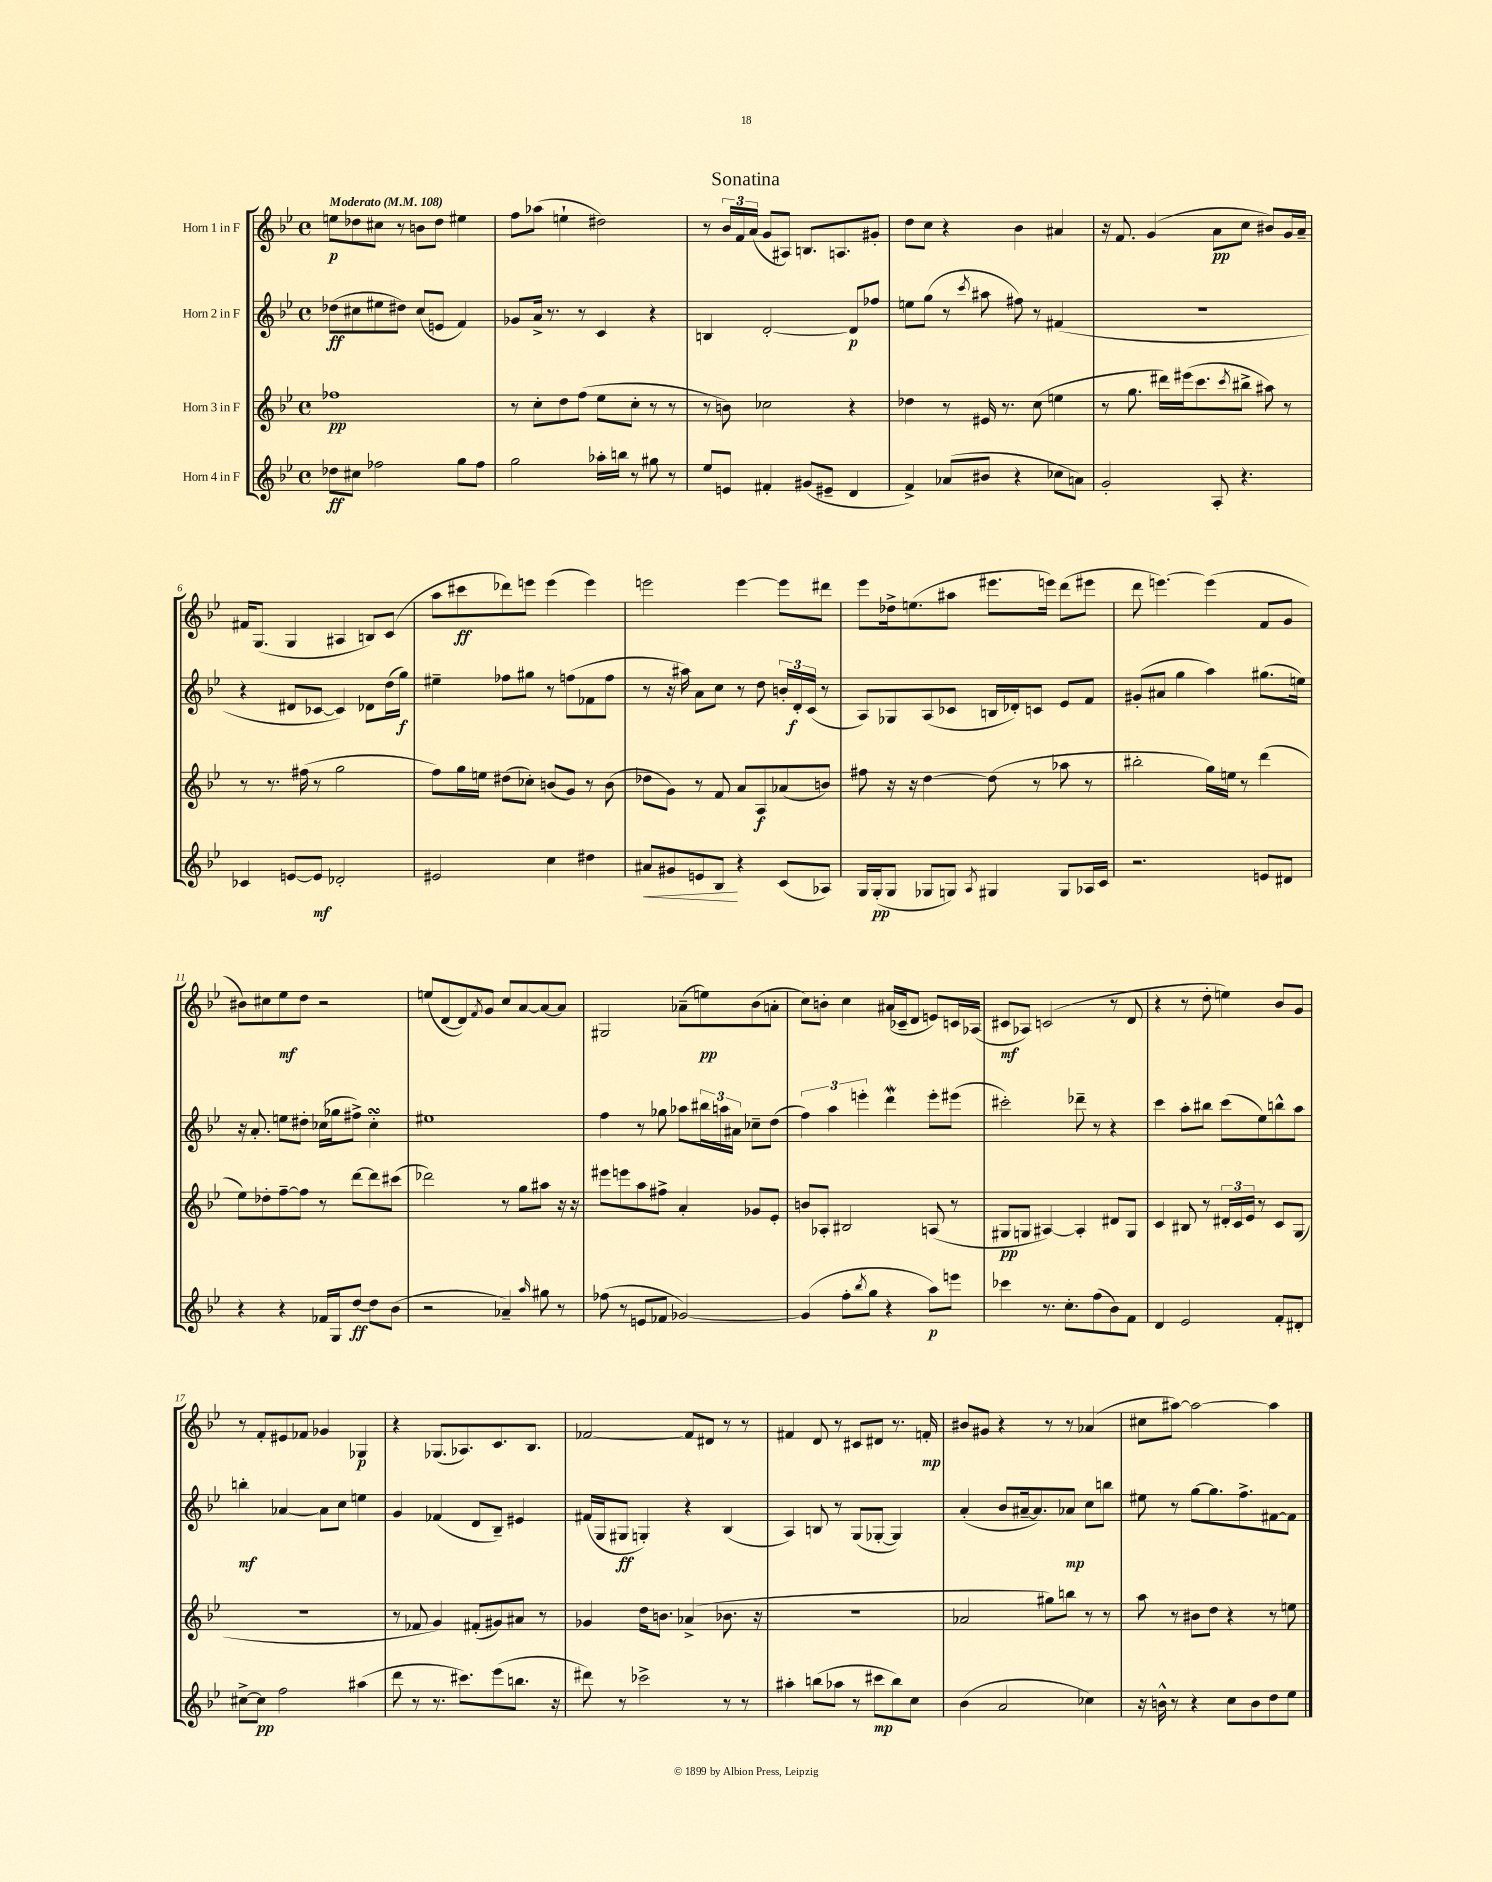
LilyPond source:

\header { title = "Sonatina" }
<<
\new StaffGroup <<
\new Staff = "s0" \with { instrumentName = "Horn 1 in F" } {
    \clef treble \key bes \major \defaultTimeSignature \time 4/4 \tempo "Moderato" 4 = 108
    e''8\p des''8 cis''8 r8 b'8 des''8 eis''4 |
    f''8 aes''8( e''4-! dis''2) |
    r8 \tuplet 3/2 { bes'16 f'16 a'16( } g'8 ais8) b8. a8. gis'8-. |
    d''8 c''8 r4 bes'4 ais'4 |
    r16 f'8. g'4( a'8\pp c''8 bis'8) g'16 a'16-- |
    fis'16 g8.( g4 ais4 b8) c'8( |
    a''8 cis'''8\ff des'''8) e'''8 e'''4( e'''4) |
    e'''2 e'''4~ e'''8 dis'''8 |
    ees'''8 des''16-> e''8.( ais''8 eis'''8. e'''16) d'''8( eis'''8 |
    d'''8 e'''4.~) e'''4( f'8 g'8 |
    bis'8) cis''8 ees''8\mf d''8 r2 |
    e''8( d'8~ d'8) \acciaccatura { f'8 } g'8 c''8 a'8~ a'8~ a'8 |
    gis2 aes'8--( e''8\pp) bes'8( a'8-. |
    c''8) b'8-. c''4 ais'16( ces'16-- d'8 e'8) c'16 aes16( |
    cis'8\mf aes8) c'2( r8 d'8 |
    r4 r8 d''8-. e''4) bes'8 g'8 |
    r8 f'8-. eis'8 fes'8 ges'4 ges4\p |
    r4 ges8.( aes8.) c'8. bes8. |
    fes'2~ fes'8 dis'8 r8 r8 |
    fis'4 d'8 r8 cis'8 dis'8 r8. f'16-.\mp |
    bis'8 gis'8 r4 r8 r8 aes'4( |
    cis''8 ais''8~) ais''2~ ais''4 \bar "|." |
}
\new Staff = "s1" \with { instrumentName = "Horn 2 in F" } {
    \clef treble \key bes \major \defaultTimeSignature \time 4/4
    des''8\ff( cis''8 eis''8 dis''8) cis''8( e'8 f'4) |
    ges'8 a'16-> r8. r8 c'4 r4 |
    b4 d'2~-. d'8\p fes''8 |
    e''8 g''8( r8 \acciaccatura { c'''8 } ais''8 fis''8) r8 fis'4( |
    R1 |
    r4 dis'8 ces'8~ ces'4) des'8 d''16( g''16\f) |
    eis''4-- fes''8 gis''8 r8 f''8( fes'8 f''8 |
    r8 r16 ais''16) a'8 c''8 r8 d''8 \tuplet 3/2 { b'16-. d'16-.\f c'16( } r8 |
    a8) ges8 a8( ces'8 b16 des'16-.) c'8 ees'8 f'8 |
    gis'8-.( ais'8 g''4 a''4) gis''8.( e''16) |
    r16 a'8.-. e''8 dis''8-. ces''16( ges''16 fis''8->) ces''4-.\turn |
    eis''1 |
    f''4 r8 ges''8 aes''8 \tuplet 3/2 { bis''16 a''16 ais'16 } ces''8-- d''8( |
    \tuplet 3/2 { f''4) a''4 e'''4-. } d'''4\mordent e'''8-. eis'''8( |
    cis'''2-.) des'''8-- r8 r4 |
    c'''4 a''8-. bis''8 c'''8( ees''8) b''8-^ a''8 |
    b''4-.\mf aes'4~ aes'8 c''8 e''4 |
    g'4 fes'4( d'8 bes8--) eis'4 |
    fis'16( g16 gis8\ff g4-.) r4 bes4( |
    a4) b8 r8 g8( ges8~-. ges4) |
    a'4-.( bes'8 ais'16~-- ais'8.) aes'8\mp c''8 b''8 |
    eis''8 r8 g''8~ g''8. f''8.-> fis'8~ fis'8 \bar "|." |
}
\new Staff = "s2" \with { instrumentName = "Horn 3 in F" } {
    \clef treble \key bes \major \defaultTimeSignature \time 4/4
    fes''1\pp |
    r8 c''8-. d''8 f''8( ees''8 c''8-. r8 r8 |
    r8 b'8) ces''2 r4 |
    des''4 r8 eis'16 r8. c''8( e''4 |
    r8 g''8. dis'''16) eis'''16( c'''8. \acciaccatura { c'''8 } bis''8-> ais''8) r8 |
    r8 r8. fis''16( r8 g''2 |
    f''8) g''16 e''16 dis''8( ces''8-.) b'8( g'8) r8 b'8( |
    des''8 g'8) r8 f'8 a'8 a8\f aes'8( b'8) |
    fis''8 r16 r16 d''4~ d''8( r8 aes''8 r8 |
    bis''2-. g''16) e''16 r8 d'''4( |
    ees''8) des''8-. f''8~-- f''8 r8 d'''8~ d'''8 cis'''8( |
    des'''2) r8 g''8 ais''8 r16 r16 |
    eis'''8 e'''8 a''8 fis''8-> a'4-. ges'8 ees'8-. |
    b'8 aes8-. bis2 a8( r8 |
    gis8\pp g8 ais4~) ais4-. dis'8 g8 |
    c'4 bis8 r8 \tuplet 3/2 { dis'16-. c'16 ees'16 } r8 c'8 g8( |
    R1 |
    r8 fes'8 g'4) fis'8-.( gis'8) ais'8 r8 |
    ges'4 d''16 b'8. aes'4->( bes'8. r16 |
    R1 |
    aes'2 gis''8) b''8 r8 r8 |
    a''8 r8 bis'8 d''8 r4 r8 e''8 \bar "|." |
}
\new Staff = "s3" \with { instrumentName = "Horn 4 in F" } {
    \clef treble \key bes \major \defaultTimeSignature \time 4/4
    des''8\ff cis''8 fes''2 g''8 fes''8 |
    g''2 aes''16-. b''16 r8 gis''8 r8 |
    ees''8 e'8 fis'4-. gis'8( eis'8-- d'4 |
    f'4->) aes'8( bis'8 r4 ces''8 a'8) |
    g'2-. a8-. r4. |
    ces'4 e'8~ e'8\mf des'2-. |
    eis'2 c''4 dis''4 |
    ais'8\< gis'8 e'8 bes8\! r4 c'8( aes8) |
    g16 g16-.\pp( g8 ges8 g8) \acciaccatura { a8 } gis4 gis8 aes16 c'16 |
    r2. e'8 dis'8 |
    r4 r4 fes'16 g16 d''8~\ff d''8 bes'8( |
    r2 aes'4--) \grace { a''16 } gis''8 r8 |
    fes''8( r8 e'8 fes'8 ges'2~) |
    ges'4( f''8-. \acciaccatura { bes''8 } g''8 r4 a''8\p) e'''8 |
    ces'''4 r8. c''8.-. f''8( bes'8) f'8 |
    d'4 ees'2 f'8-. dis'8-. |
    cis''8~-> cis''8\pp f''2 ais''4( |
    d'''8 r8 r8. cis'''8.) ees'''8( b''8. r16 |
    dis'''8) r8 ces'''2-> r8 r8 |
    ais''4-. b''8( aes''8 r8 cis'''8\mp b''8) c''8 |
    bes'4( a'2 ces''4) |
    r16 b'16-^ r8 r4 c''8 b'8 d''8 ees''8 \bar "|." |
}
>>
>>
